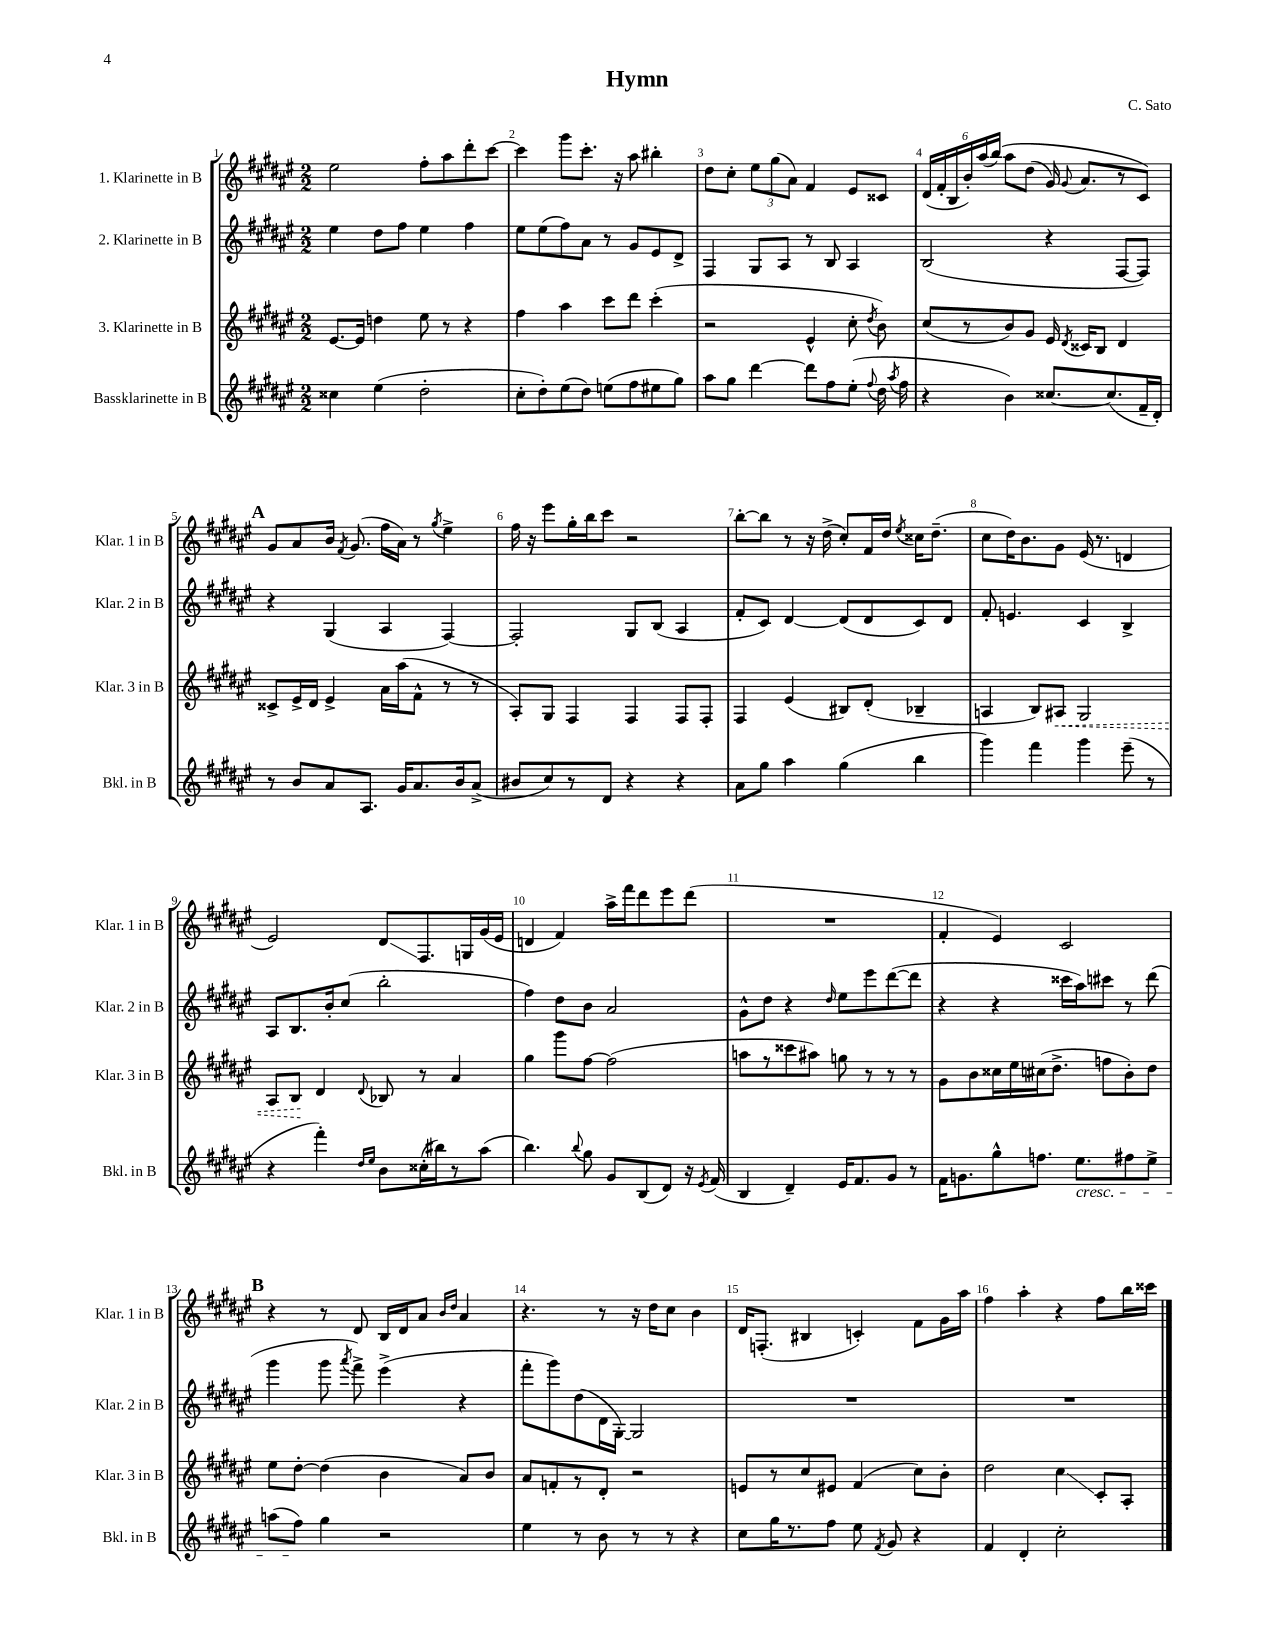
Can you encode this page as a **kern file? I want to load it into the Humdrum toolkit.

**kern	**kern	**kern	**kern
*staff4	*staff3	*staff2	*staff1
*clefG2	*clefG2	*clefG2	*clefG2
*k[f#c#g#d#a#e#]	*k[f#c#g#d#a#e#]	*k[f#c#g#d#a#e#]	*k[f#c#g#d#a#e#]
*M2/2	*M2/2	*M2/2	*M2/2
4cc##	[8.e#	4ee#	2ee#
.	16e#]	.	.
(4ee#	4dd	8dd#	.
.	.	8ff#	.
2dd#'	8ee#	4ee#	8ff#'
.	8r	.	8aa#
.	4r	4ff#	8ddd#'
.	.	.	[8ccc#
=	=	=	=
8cc#'	4ff#	8ee#	4ccc#]
8dd#')	.	(8ee#	.
(8ee#	4aa#	8ff#)	8ggg#
8dd#)	.	8a#	8.ccc#'
(8ee	8ccc#	8r	.
.	.	.	16r
8ff#	8ddd#	8g#	8aa#
8ee#	(4ccc#'	8e#	4bb#'
8gg#)	.	8d#^	.
=	=	=	=
8aa#	2r	4F#	8dd#
8gg#	.	.	8cc#'
[4ddd#	.	8G#	12ee#
.	.	.	(12gg#
.	.	8A#	.
.	.	.	12a#)
8ddd#]	4e#^^	8r	4f#
8ff#	.	8B	.
(8ee#'	8cc#'	4A#	8e#
8qqff#	8qdd#	.	.
16dd#	8b)	.	8c##
8qaa#	.	.	.
16ff#	.	.	.
=	=	=	=
4r	(8cc#	(2B	(24d#
.	.	.	24f#'
.	.	.	24B
.	8r	.	24b')
.	.	.	(24aa#
.	.	.	&(24bb)
4b)	8b)	.	8aa#
.	8g#	.	(8dd#
[8.cc##	16e#	4r	16g#)
.	8qd#	.	8qqg#
.	16c##	.	8.a#
.	8B	.	.
(8.cc##]	.	.	.
.	4d#	[8F#	8r
16f#~	.	8F#])	8c#&)
16d#')	.	.	.
=	=	=	=
8r	8c##^	4r	8g#
8b	16e#^	.	8a#
.	16d#	.	.
8a#	4e#^	(4G#	16b
.	.	.	8qf#
.	.	.	(8.g#
8.A#	.	.	.
.	16a#	4A#	16ff#
16g#	(16aa#	.	16a#)
8.a#	8f#^^	.	8r
.	.	.	8qgg#
.	8r	[4F#)	4ee#^
16b	.	.	.
(8a#^	8r	.	.
=	=	=	=
8b#	8A#')	2F#']	16ff#
.	.	.	16r
8cc#)	8G#	.	8eee#
8r	4F#	.	16gg#'
.	.	.	16bb
8d#	.	.	8ccc#
4r	4F#	8G#	2r
.	.	(8B	.
4r	8F#	4A#	.
.	8F#'	.	.
=	=	=	=
8a#	4F#	8f#'	[8bb'
8gg#	.	8c#)	8bb]
4aa#	(4e#	[4d#	8r
.	.	.	16r
.	.	.	(16dd#^
(4gg#	8B#)	(8d#]	8cc#')
.	(8d#'	8d#	16f#
.	.	.	16dd#
.	.	.	8qee#
4bb	4B-~	8c#)	16cc##
.	.	.	(8.dd#~
.	.	8d#	.
=	=	=	=
4ggg#)	4A	8f#'	8cc#
.	.	4.e	16dd#)
.	.	.	8.b
4fff#	8B)	.	.
.	8A#	.	8g#
4ggg#	2G#	4c#	(16e#
.	.	.	8.r
(8eee#~	.	4B^	4d
8r	.	.	.
=	=	=	=
4r	8A#	8A#	2e#)
.	8B	8.B	.
4fff#')	4d#	.	.
.	.	16b'	.
.	.	(8cc#	.
16qqdd#	.	.	.
16qqee#	8qqd#	.	.
8b	8B-	2bb'	8d#
(16cc##'	8r	.	8.F#
16bb#)	.	.	.
8r	4a#	.	.
.	.	.	16G
(8aa#	.	.	(16g#
.	.	.	16e#
=	=	=	=
4.bb)	4gg#	4ff#)	4d
.	8ggg#	8dd#	4f#)
8qqbb	.	.	.
8gg#	[8ff#	8b	.
8g#	(2ff#]	2a#	16aa#^
.	.	.	16fff#
(8B	.	.	8ddd#
8d#)	.	.	8eee#
16r	.	.	(8ddd#
8qe#	.	.	.
(16f#	.	.	.
=	=	=	=
4B	8aa	8g#^^	1r
.	8r	8dd#	.
4d#~)	8ccc##	4r	.
.	8aa#)	.	.
.	.	16qqdd#	.
16e#	8gg	8ee#	.
8.f#	.	.	.
.	8r	8eee#	.
8g#	8r	([8ddd#	.
8r	8r	8ddd#]	.
=	=	=	=
16f#	8g#	4r	4f#'
8.g	.	.	.
.	8b	.	.
8gg#^^	16cc##	4r	4e#)
.	16ee#	.	.
8.ff	(16cc#	.	.
.	8.dd#^	.	.
.	.	16ccc##	2c#
8.ee#	.	16aa#)	.
.	8ff	8ccc#	.
8ff#	8b')	8r	.
8ee#^	8dd#	(8ddd#	.
=	=	=	=
(8aa	8ee#	4ggg#	4r
8ff#)	[8dd#'	.	.
4gg#	(4dd#]	8ggg#	8r
.	.	8qaaa#	.
.	.	8fff#^)	8d#
2r	4b	(4eee#^	16B
.	.	.	16d#
.	.	.	8a#
.	.	.	16qqb
.	.	.	16qqdd#
.	8a#)	4r	4a#
.	8b	.	.
=	=	=	=
4ee#	8a#	8fff#'	4.r
.	8f'	8ggg#)	.
8r	8r	(8dd#	.
8b	8d#'	16d#	8r
.	.	[16G#')	.
8r	2r	2G#]	16r
.	.	.	16dd#
8r	.	.	8cc#
4r	.	.	4b
=	=	=	=
8cc#	8e	1r	16d#
.	.	.	(8.F'
16gg#	8r	.	.
8.r	.	.	.
.	8cc#	.	4B#
8ff#	8e#	.	.
8ee#	(4f#	.	4c')
8qf#	.	.	.
8g#	.	.	.
4r	8cc#)	.	8f#
.	8b'	.	16g#
.	.	.	16aa#
=	=	=	=
4f#	2dd#	1r	4ff#
4d#'	.	.	4aa#'
2cc#'	4cc#	.	4r
.	8c#'	.	8ff#
.	8A#'	.	16bb
.	.	.	16ccc##
==	==	==	==
*-	*-	*-	*-
